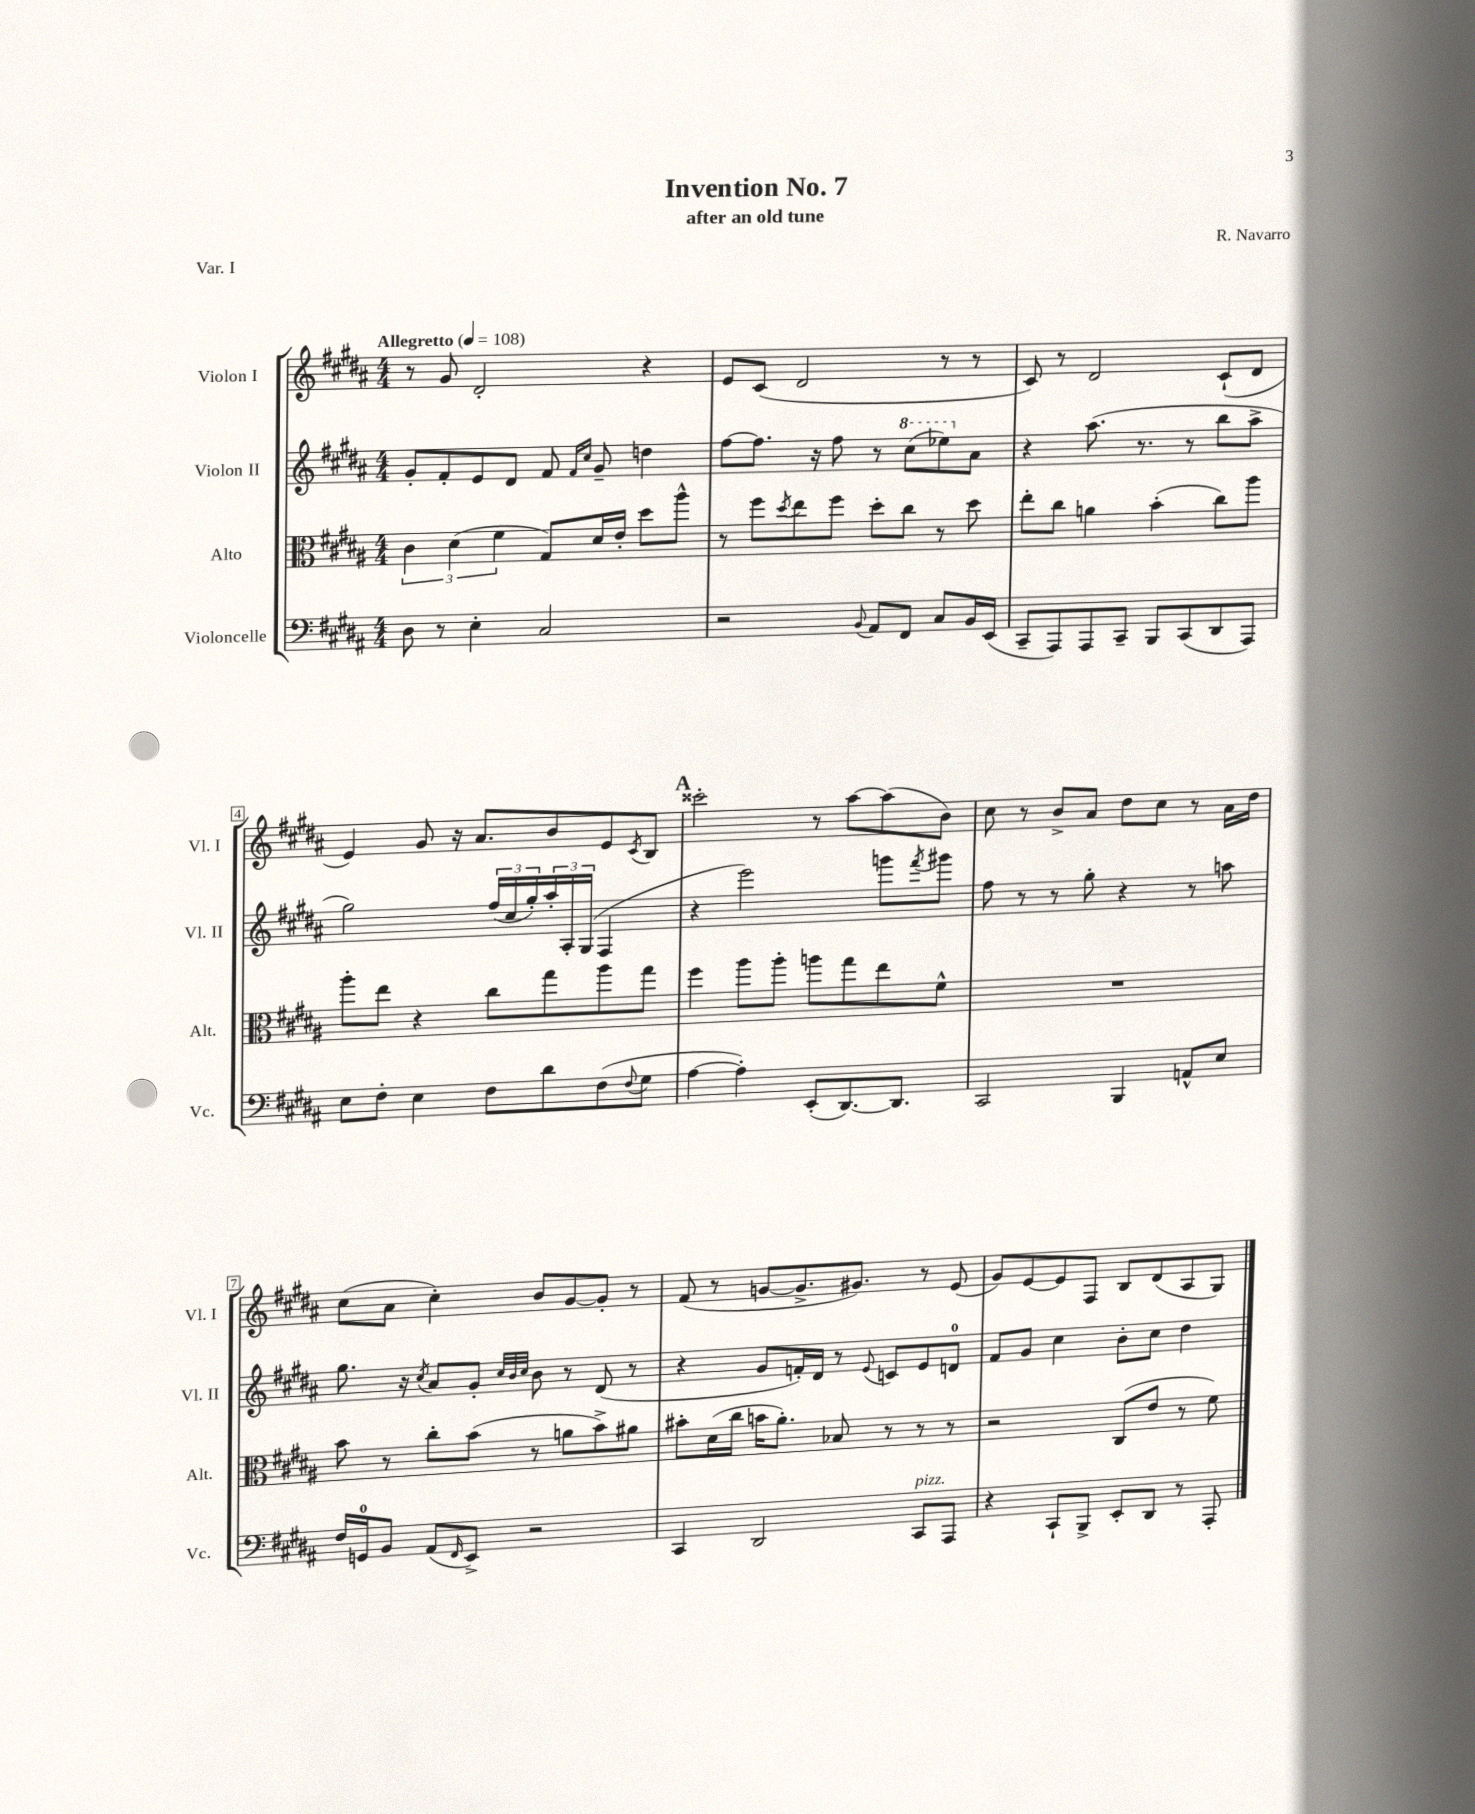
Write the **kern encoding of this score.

**kern	**kern	**kern	**kern
*part4	*part3	*part2	*part1
*staff4	*staff3	*staff2	*staff1
*I"Violoncelle	*I"Alto	*I"Violon II	*I"Violon I
*I'Vc.	*I'Alt.	*I'Vl. II	*I'Vl. I
*clefF4	*clefC3	*clefG2	*clefG2
*k[f#c#g#d#a#]	*k[f#c#g#d#a#]	*k[f#c#g#d#a#]	*k[f#c#g#d#a#]
*M4/4	*M4/4	*M4/4	*M4/4
*MM108	*MM108	*MM108	*MM108
=1	=1	=1	=1
!	!	!	!LO:TX:a:B:t=Allegretto
8D#\	6c#\	8g#'/L	8r
8r	.	8f#'/	8g#/
.	(6d#\	.	.
4E'\	.	8e/	2d#'/
.	6f#\	.	.
.	.	8d#/J	.
2C#/	8G#/L)	8f#/	.
.	.	16qqf#/LL	.
.	.	16qqcc#/JJ	.
.	16d#/L	8g#~/	.
.	16e'/JJ	.	.
.	8dd#\L	4ddn\	4r
.	8aa#^^\J	.	.
=2	=2	=2	=2
2r	8r	[8ff#\L	8e/L
.	8ff#\L	8.ff#\J]	(8c#/J
.	8qdd#/	.	.
.	8ee\	.	2d#/
.	.	16r	.
.	8ff#\J	8ff#\	.
8qqBB/	.	.	.
8AA#/L	8dd#'\L	8r	.
*	*	*8va	*
8FF#/J	8cc#\J	(8ccc#\L	.
8C#/L	8r	8eee-X\)	8r
*	*	*X8va	*
16BB/L	8dd#\	8a#\J	8r
(16EE/JJ	.	.	.
=3	=3	=3	=3
8CC#~/L	8ee'\L	4r	8c#/)
8AAA#/)	8cc#\J	.	8r
8AAA#/	4an\	(8.aa#\	2d#/
8CC#~/J	.	.	.
.	.	8.r	.
8BBB/L	(4b'\	.	.
(8CC#/	.	8r	.
8DD#/	8cc#\L)	8bb\L	(8c#`/L
8AAA#/J)	8aa#\J	8aa#^\J	8d#/J
!!LO:LB:g=z
=4	=4	=4	=4
8E\L	8aa#'\L	2gg#\)	4e/)
8F#'\J	8ee\J	.	.
4E\	4r	.	8g#/
.	.	.	16r
.	.	.	8.a#/L
8F#\L	8cc#\L	(24ff#/LL	.
.	.	24cc#/	.
.	.	24gg#'/)	.
8d#\	8gg#\	24aa#'/	8b/
.	.	24A#'/	.
.	.	(24G#/JJ	.
(8F#\	8aa#\	4F#/	8e/
8qqF#/	.	.	8qc#/
8G#\J	8gg#\J	.	8B/J
!!LO:REH:place=s1:t=A
=5	=5	=5	=5
[4A#\	4ff#\	4r	2ccc##X'\
4A#'\])	8aa#\L	2eee\)	.
.	8aa#'\J	.	.
(8EE'/L	8aan\L	.	8r
[8.DD#/)	8gg#\	.	[8aa#\L
.	8ee\	8gggn\L	(8aa#\]
8.DD#/J]	.	.	.
.	.	8qfff#/	.
.	8f#^^\J	8ggg#X\J	8b\J)
=6	=6	=6	=6
2CC#/	1r	8ff#\	8cc#\
.	.	8r	8r
.	.	8r	8b^/L
.	.	8gg#'\	8a#/J
4BBB/	.	4r	8dd#\L
.	.	.	8cc#\J
8AAn^^/L	.	8r	8r
8E/J	.	8aan\	16a#\LL
.	.	.	16dd#\JJ
!!LO:LB:g=z
=7	=7	=7	=7
16F#/LL	8b\	8.gg#\	(8cc#\L
16GGn/J	.	.	.
8BB/J	8r	.	8a#\J
.	.	16r	.
.	.	8qcc#/	.
(8AA#/L	8cc#'\L	8a#/L	4cc#'\)
16qqFF#/	.	.	.
8EE^/J)	(8b\J	8g#'/J	.
.	.	32qqcc#/LLL	.
.	.	32qqb/	.
.	.	32qqcc#/JJJ	.
2r	8r	8b\	8b/L
.	8an\L	8r	[8g#/
.	8b^\)	(8d#/	8g#'/J]
.	8a#X\J	8r	8r
=8	=8	=8	=8
4CC#/	8b#X'\L	4r	(8f#/
.	(16d#\L	.	8r
.	16cc#\JJ	.	.
2DD#/	16bn\KL	8g#/L	[8gn/L
.	8.a#'\J)	.	.
.	.	16fn'/L)	8.g^/]
.	.	16d#/JJ	.
.	8B-X/	8r	.
.	.	.	8.g#X/J)
.	.	8qqe/	.
.	8r	8cn/L	.
!LO:TX:a:i:t=pizz.	!	!	!
8CC#/L	8r	8e/	8r
8AAA#/J	8r	8dn/J	(8e/
=9	=9	=9	=9
4r	2r	8f#/L	8g#/L)
.	.	8g#/J	[8e/
8CC#`/L	.	4cc#\	8e/]
8BBB^/J	.	.	8F#/J
8EE'/L	(8C#/L	8b'\L	8B/L
8DD#/J	8e/J	8cc#\J	(8d#/
8r	8r	4dd#\	8A#/
8AAA#'/	8f#\)	.	8G#/J)
==	==	==	==
*-	*-	*-	*-
